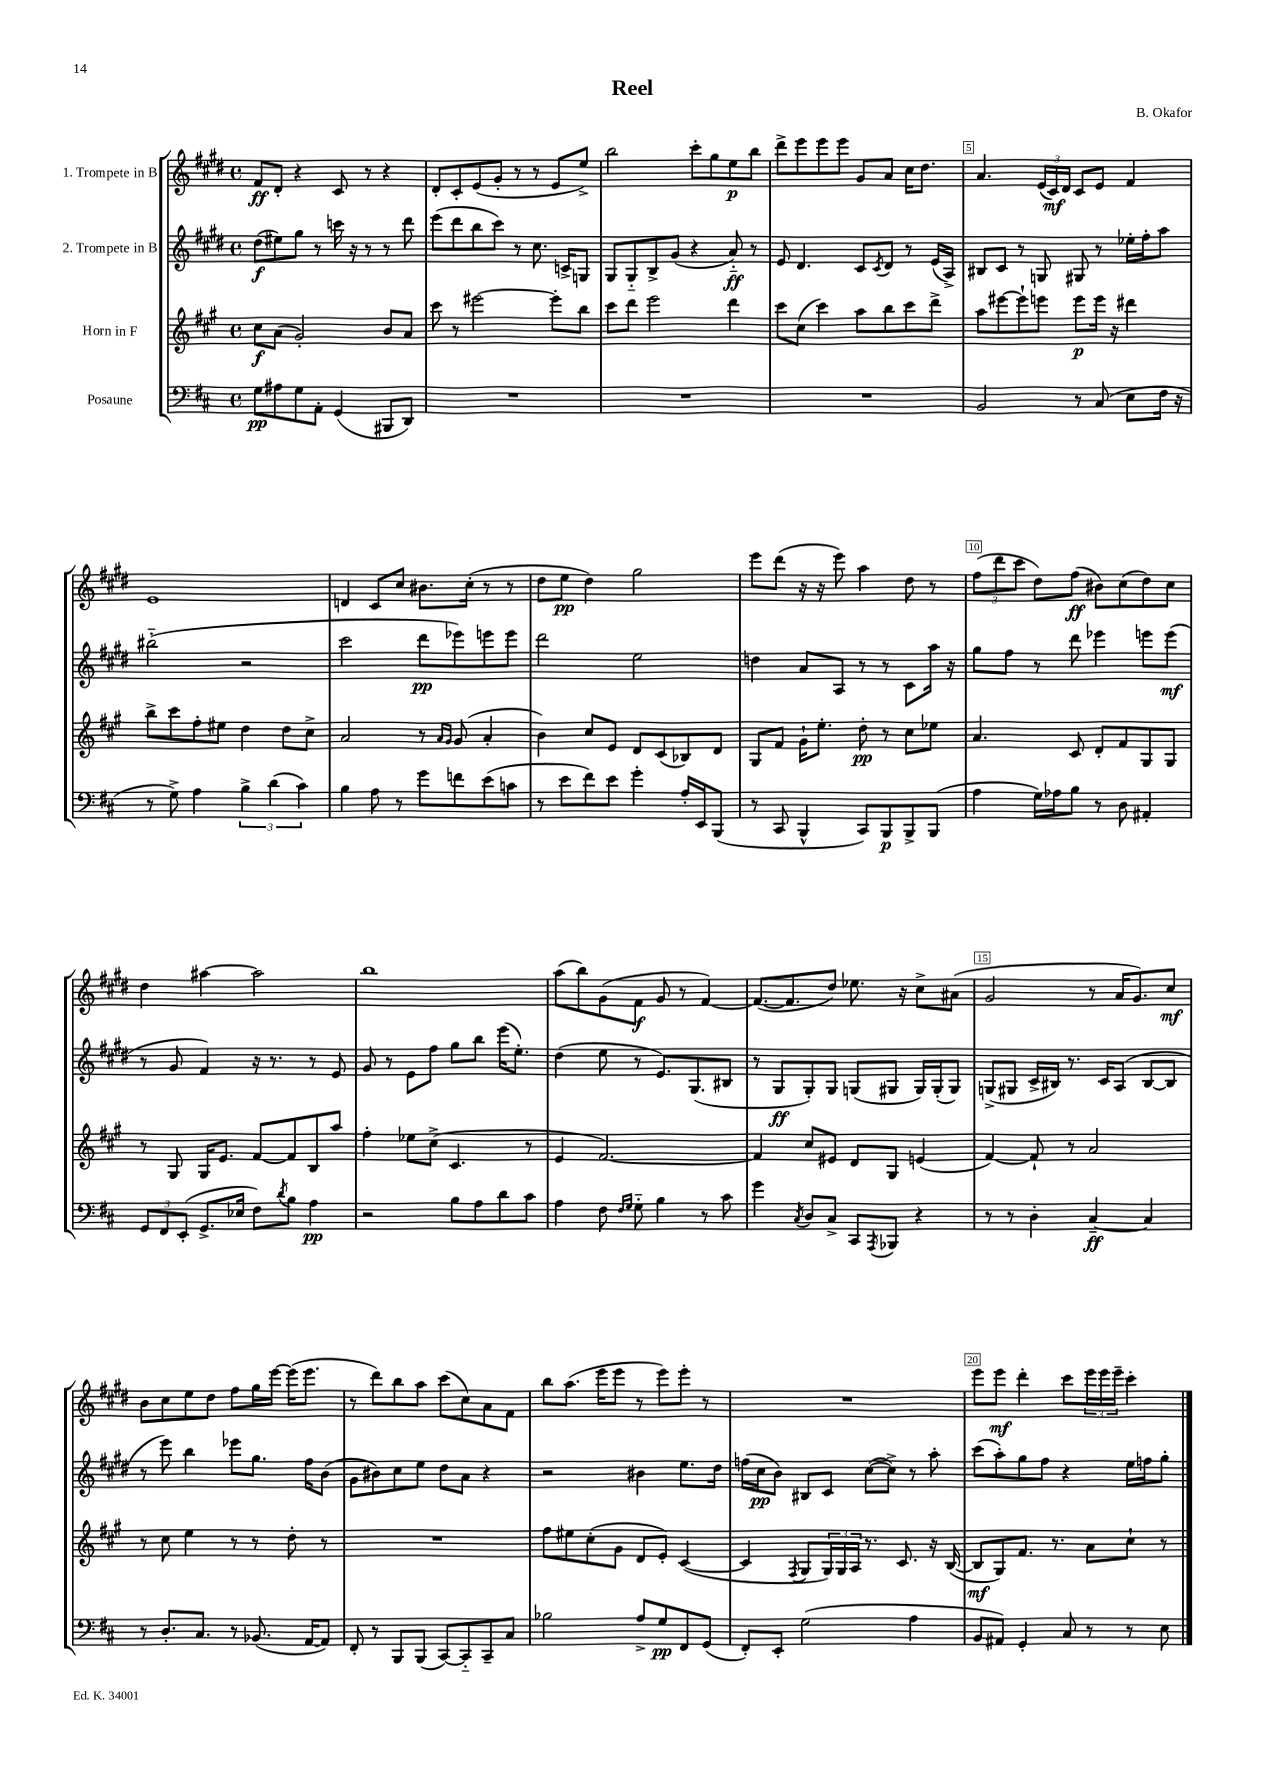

**kern	**kern	**kern	**kern
*staff4	*staff3	*staff2	*staff1
*clefF4	*clefG2	*clefG2	*clefG2
*k[f#c#]	*k[f#c#g#]	*k[f#c#g#d#]	*k[f#c#g#d#]
*M4/4	*M4/4	*M4/4	*M4/4
*met(c)	*met(c)	*met(c)	*met(c)
8G	8cc#	(8dd#	8f#
8A#	(8a	8ee#)	8d#'
8G	2g#')	8gg#	4r
8AA'	.	8r	.
(4GG	.	16ccc	8c#
.	.	16r	.
.	.	8r	8r
8BBB#	8b	8r	4r
8DD)	8a	8ddd#	.
=	=	=	=
1r	8ccc#	(8eee	8d#'
.	8r	8ddd#	8c#'
.	[2eee#	8bb	(8e
.	.	8ccc#)	8g#'
.	.	8r	8r
.	.	8.cc#	8r
.	8eee#']	.	8e
.	.	16c^	.
.	8bb	8G	8ee^)
=	=	=	=
1r	8ccc#	8G#	2bb
.	8ddd	8G#'~	.
.	2eee	8B^	.
.	.	(8g#	.
.	.	4r	8ccc#'
.	.	.	8gg#
.	4ddd	8a'~)	8ee
.	.	8r	8bb
=	=	=	=
1r	8ccc#	8e	8ddd#^
.	(8cc#	4.d#	8eee
.	4ccc#)	.	8eee
.	.	.	8eee
.	8aa	8c#	8g#
.	.	8qc#	.
.	8bb	8d#	8a
.	8ccc#	8r	16cc#
.	.	.	8.dd#
.	8ddd^	(16e	.
.	.	16A^)	.
=	=	=	=
2BB	8aa	8B#	4.a
.	[8eee#	8c#	.
.	8eee#`]	8r	.
.	8eee	8G	(24e
.	.	.	24c#)
.	.	.	24d#
8r	8eee	8G#	8c#
(8C#	16eee	8r	8e
.	16r	.	.
8E	4ddd#	16ee-'	4f#
.	.	16ff#'	.
16F#	.	8aa	.
16r	.	.	.
=	=	=	=
8r	8bb^	(2bb#'~	1e
8G^)	8ccc#	.	.
4A	8ff#'	.	.
.	8ee#	.	.
6B^	4dd	2r	.
(6d	.	.	.
.	8dd	.	.
6c#)	.	.	.
.	8cc#^	.	.
=	=	=	=
4B	2a	2ccc#	4d
8A	.	.	8c#
8r	.	.	8cc#
8g	8r	8ddd#	8.b#
.	16qqa	.	.
.	16qqg#	.	.
8f	(8g#	8eee-)	.
.	.	.	(16cc#'
(8e	4a'	8eee	8r
8c	.	8eee	8r
=	=	=	=
8r	4b)	2ddd#	8dd#
8e	.	.	8ee
8f#)	8cc#	.	4dd#)
8e	8e	.	.
4g'	8d	2ee	2gg#
.	(8c#	.	.
16A'	8B-)	.	.
16EE	.	.	.
(8BBB	8d	.	.
=	=	=	=
8r	8G#	4dd	8eee
8CC#	8f#	.	(8ddd#
4BBB^^	16g#`	8a	16r
.	8.ee'	.	16r
.	.	8A	8eee)
8CC#)	8dd'	8r	4aa
8BBB	8r	8r	.
8BBB^	8cc#	8c#	8dd#
(8BBB	8ee-	16aa	8r
.	.	16r	.
=	=	=	=
4A	4.a	8gg#	(12ff#
.	.	.	12ddd#
.	.	8ff#	.
.	.	.	12ccc#
16G)	.	8r	8dd#)
16A-	.	.	.
8B	8c#	8ddd#	(8ff#
8r	8d'	4eee-	8b#)
8D	8f#	.	(8cc#
4AA#'	8G#	8eee	8dd#)
.	8G#	(8eee	8cc#
=	=	=	=
12GG	8r	8r	4dd#
12FF#	.	.	.
.	8G#	8g#	.
(12EE'	.	.	.
8.GG^	16G#	4f#)	[4aa#
.	8.e	.	.
16E-	.	.	.
8F#)	[8f#	16r	2aa#]
.	.	8.r	.
8qd	.	.	.
8B	8f#]	.	.
4A	8B	8r	.
.	8aa	8e	.
=	=	=	=
2r	4ff#'	8g#	1bb
.	.	8r	.
.	8ee-	8e	.
.	(8cc#^	8ff#	.
8B	4.c#	8gg#	.
8A	.	8bb	.
8d	.	(16eee	.
.	.	8.ee')	.
8c#	8r	.	.
=	=	=	=
4A	4e	(4dd#	(8aa
.	.	.	8bb)
8F#	[2.f#)	8ee	(8g#
16qqF#	.	.	.
16qqG	.	.	.
8G'~	.	8r	8f#
4B	.	8.e)	8g#
.	.	.	8r
.	.	(8.G#	.
8r	.	.	[4f#)
8c#	.	8B#	.
=	=	=	=
4g	4f#]	8r	(8.f#_
.	.	8G#	.
.	.	.	8.f#]
8qC#	.	.	.
8D	8cc#	8G#')	.
8C#^	8e#	8G#	8dd#)
8CC#	8d	(8G	8.ee-
8qAAA	.	.	.
8BBB-	8G#	8G#	.
.	.	.	16r
4r	(4e	16G#)	8cc#^
.	.	(16G#'	.
.	.	8G#)	(8a#
=	=	=	=
8r	[4f#)	(8G^	2g#
8r	.	8G#	.
4D'	8f#`]	16c#^	.
.	.	16B#)	.
.	8r	8.r	.
[4C#~	2a	.	8r
.	.	16c#	.
.	.	(8A	16a
.	.	.	8.g#)
4C#]	.	[8B#	.
.	.	8B#]	8cc#
=	=	=	=
8r	8r	8r	8b
8.D'	8cc#	8eee)	8cc#
.	4ee	4bb	8ee
8.C#	.	.	.
.	.	.	8dd#
8r	8r	8eee-	8ff#
(8.BB-	8r	8.gg#	16gg#
.	.	.	[16eee
.	8dd'	.	(16eee]
[16AA	.	16ff#	8.eee
8AA])	8r	(8b	.
=	=	=	=
8FF#'	1r	8g#	8r
8r	.	8b#)	8ddd#)
8BBB	.	8cc#	8bb
(8BBB	.	8ee	8aa
[8CC#)	.	8dd#	(8ccc#
8CC#'~]	.	8a	8cc#)
8CC#~	.	4r	8a
8C#	.	.	8f#
=	=	=	=
2B-	8ff#	2r	8bb
.	8ee#	.	(8.aa
.	(8cc#'	.	.
.	.	.	16eee
.	8g#	.	8eee
8A^	8d	4b#	8r
8G	8e')	.	8eee)
8FF#	([4c#	8.ee	8eee'
(8GG	.	.	8r
.	.	16dd#	.
=	=	=	=
8FF#')	4c#]	(16ff	1r
.	.	16cc#	.
8EE'	.	8b)	.
.	8qF#	.	.
(2G	8G#	8B#	.
.	24G#)	8c#	.
.	24G#	.	.
.	24A	.	.
.	8.r	([8cc#	.
.	.	8cc#^])	.
.	8.c#	.	.
4A	.	8r	.
.	16r	8aa'	.
.	([16B	.	.
=	=	=	=
8BB	8B]	(8ccc#	8eee
8AA#)	8G#)	8aa')	8eee
4GG'	8.f#	8gg#	4ddd#'
.	.	8ff#	.
.	8.r	.	.
8C#	.	4r	8ccc#
8r	8a	.	24eee
.	.	.	24eee
.	.	.	24eee~
8r	8cc#`	16ee	4ccc#'
.	.	16ff	.
8E	8r	8gg#'	.
==	==	==	==
*-	*-	*-	*-
